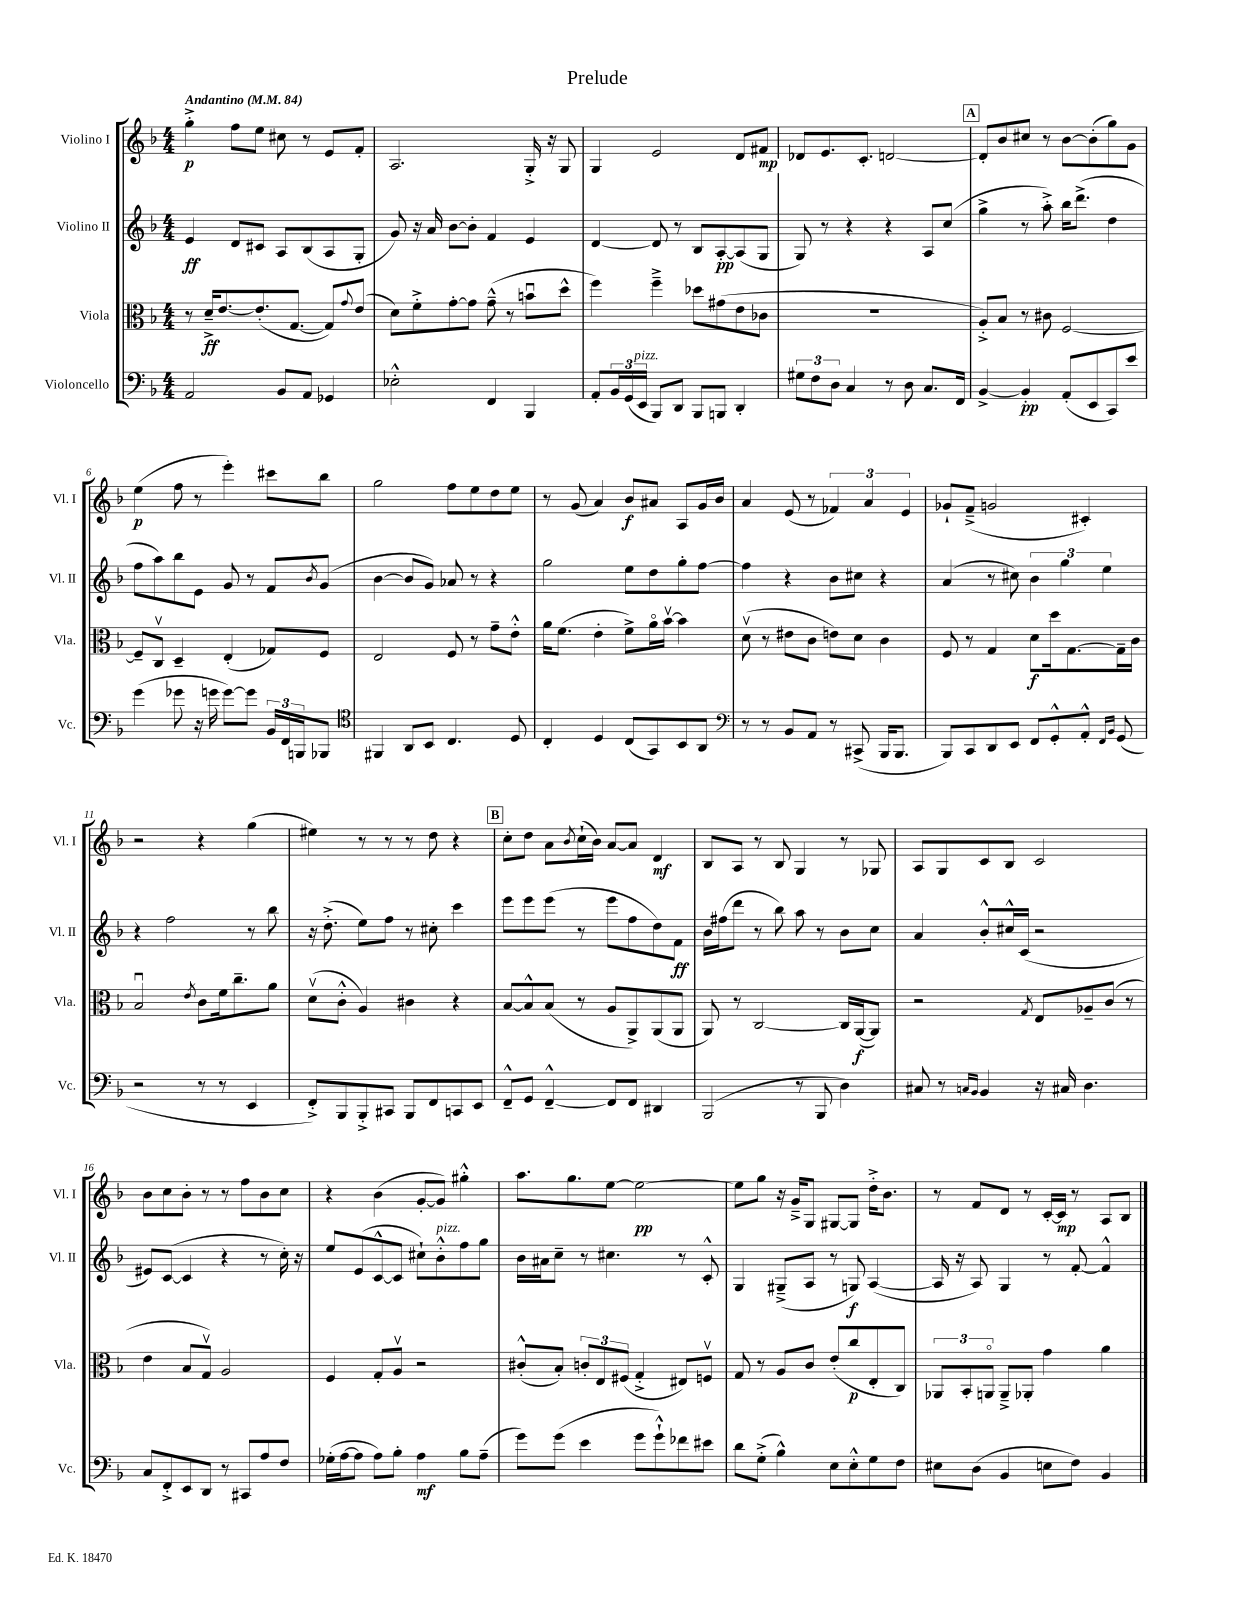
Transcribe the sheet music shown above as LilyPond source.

\header { title = "Prelude" }
<<
\new StaffGroup <<
\new Staff = "s0" \with { instrumentName = "Violino I" shortInstrumentName = "Vl. I" } {
    \clef treble \key f \major \numericTimeSignature \time 4/4 \tempo "Andantino" 4 = 84
    g''4-.->\p f''8 e''8 cis''8 r8 e'8 f'8-. |
    a2. g16-.-> r16 g8 |
    g4 e'2 d'8 fis'8\mp |
    des'8 e'8. c'8.-. d'2~ |
    \mark \markup { \box "A" } d'8-. bes'8 cis''8 r8 bes'8~ bes'8-.( g''8) g'8 |
    e''4\p( f''8 r8 e'''4-.) cis'''8 bes''8 |
    g''2 f''8 e''8 d''8 e''8 |
    r8 g'8( a'4) bes'8\f ais'8 a8 g'16 bes'16 |
    a'4 e'8( r8 \tuplet 3/2 { fes'4) a'4 e'4 } |
    ges'8-! f'8--->( g'2 cis'4-.) |
    r2 r4 g''4( |
    eis''4) r8 r8 r8 d''8 r4 |
    \mark \markup { \box "B" } c''8-. d''8 a'8 \acciaccatura { bes'8 } c''16-!( bes'16) a'8~ a'8 d'4\mf |
    bes8 a8 r8 bes8 g4 r8 ges8 |
    a8 g8 c'8 bes8 c'2 |
    bes'8 c''8 bes'8-. r8 r8 f''8 bes'8 c''8 |
    r4 bes'4( g'8~-. g'8) gis''4-.-^ |
    a''8. g''8. e''8~ e''2~\pp |
    e''8 g''8 r16 g'16---> g8 gis8~ gis8 d''16-.-> bes'8. |
    r8 f'8 d'8 r8 c'16~-. c'16\mp r8 a8 bes8 \bar "|." |
}
\new Staff = "s1" \with { instrumentName = "Violino II" shortInstrumentName = "Vl. II" } {
    \clef treble \key f \major \numericTimeSignature \time 4/4
    e'4\ff d'8 cis'8 a8 bes8( a8 g8-. |
    g'8) r16 a'16 bes'8~ bes'8-. f'4 e'4 |
    d'4~ d'8 r8 bes8 a8~-.\pp a8( g8 |
    g8) r8 r4 r4 a8 c''8( |
    \mark \markup { \box "A" } g''4-> r8 a''8-.->) bes''16 d'''8.->( d''4 |
    f''8 a''8) bes''8 e'8 g'8 r8 f'8 \acciaccatura { bes'8 } g'8( |
    bes'4~ bes'8 g'8) aes'8 r8 r4 |
    g''2 e''8 d''8 g''8-. f''8~ |
    f''4 r4 bes'8 cis''8 r4 |
    a'4( r8 cis''8) \tuplet 3/2 { bes'4 g''4 e''4 } |
    r4 f''2 r8 bes''8 |
    r16 d''8.-.->( e''8) f''8 r8 cis''8-. c'''4 |
    \mark \markup { \box "B" } e'''8 e'''8 e'''8( r8 e'''8 f''8 d''8) f'8\ff |
    bes'16 fis''16( d'''8 r8 bes''8) a''8 r8 bes'8 c''8 |
    a'4 bes'8-.-^ cis''16-^ c'16( r2 |
    eis'8) c'8~( c'4 r4 r8 c''16-.) r16 |
    e''8 e'8( c'8~-^ c'8 cis''8-!) bes'8-.-^^\markup { \italic "pizz." } f''8 g''8 |
    bes'16 ais'16 c''8-- r8 cis''4. r8 c'8-.-^ |
    g4 gis8--->( a8 r8 g8\f) a4~( |
    a16 r16 a8) g4 r8 f'8~-. f'4-^ \bar "|." |
}
\new Staff = "s2" \with { instrumentName = "Viola" shortInstrumentName = "Vla." } {
    \clef alto \key f \major \numericTimeSignature \time 4/4
    r8 d'16--->\ff e'8.~ e'8.-.( g8.~ g8) \appoggiatura { g'8 } e'8( |
    d'8) f'8-.-> g'8~-. g'8 g'8---^( r8 b'8\downbow d''8-^ |
    f''4) f''4---> des''8 gis'8( e'8 ces'8 |
    R1 |
    \mark \markup { \box "A" } a8-.->) bes8 r8 cis'8 f2~ |
    f8-- c8\upbow d4-- e4-.( ges8) f8 |
    e2 f8 r8 g'8-- e'8-.-^ |
    a'16 f'8.( e'4-. f'8->) a'16\flageolet bes'16~\upbow bes'4 |
    d'8\upbow( r8 eis'8 c'8 e'8) d'8 c'4 |
    f8 r8 g4 d'8\f d''16 g8.~ g16-- c'16 |
    bes2\downbow \acciaccatura { e'8 } c'8 f'16 c''8.-- a'8 |
    d'8\upbow( c'8-.-^ a4) cis'4 r4 |
    \mark \markup { \box "B" } bes8~ bes8-^ bes8( r8 a8 a,8->) a,8( a,8 |
    a,8) r8 c2~ c16 a,16~\f( a,8) |
    r2 \acciaccatura { g8 } e8 aes8-- c'8( r8 |
    e'4 bes8 g8\upbow) a2 |
    f4 g8-. a8\upbow r2 |
    cis'8-.-^( bes8-.) \tuplet 3/2 { c'8-. e8 fis8( } g4-.-> eis8) f8\upbow |
    g8 r8 a8 c'8 e'8-.( c''8\p e8-. c8) |
    \tuplet 3/2 { aes,8 bes,8-. a,8\flageolet } a,8---> aes,8-. g'4 a'4 \bar "|." |
}
\new Staff = "s3" \with { instrumentName = "Violoncello" shortInstrumentName = "Vc." } {
    \clef bass \key f \major \numericTimeSignature \time 4/4
    a,2 bes,8 a,8 ges,4 |
    ees2-.-^ f,4 bes,,4 |
    a,8-. \tuplet 3/2 { bes,16 g,16( e,16^\markup { \italic "pizz." } } bes,,8) d,8 bes,,8 b,,8 d,4-. |
    \tuplet 3/2 { gis8 f8 d8 } c4 r8 d8 c8. f,16 |
    \mark \markup { \box "A" } bes,4~-> bes,4-.\pp a,8-.( e,8 c,8) e'8 |
    g'4( ges'8 r16 g'16 g'8~) g'8 \tuplet 3/2 { bes,16 f,16 b,,16 } bes,,8 |
    \clef tenor fis,4 a,8 bes,8 c4. d8 |
    c4-. d4 c8( g,8) bes,8 a,8 |
    \clef bass r8 r8 bes,8 a,8 r8 cis,8->( bes,,16 bes,,8. |
    bes,,8) c,8 d,8 e,8 f,8 g,8-.-^ a,8-.-^ \grace { f,16 bes,16 } g,8( |
    r2 r8 r8 e,4 |
    f,8-.->) bes,,8 bes,,8-.-> cis,8 bes,,8 f,8 c,8 e,8 |
    \mark \markup { \box "B" } f,8---^ g,8 f,4~---^ f,8 f,8 dis,4 |
    bes,,2( r8 bes,,8 d4) |
    cis8 r8 \grace { c16 bes,16 } bes,4 r16 cis16 d4. |
    c8 f,8-.-> e,8 d,8 r8 cis,8 a8 f8 |
    ges16-.( a16~ a8 a8) bes8-. a4\mf bes8 a8--( |
    g'8) g'8( e'4 g'8 g'8-!-^) fes'8 eis'8 |
    d'8 g8-.->( bes4-^) e8 e8-.-^ g8 f8 |
    eis8 d8( bes,4 e8 f8) bes,4 \bar "|." |
}
>>
>>
